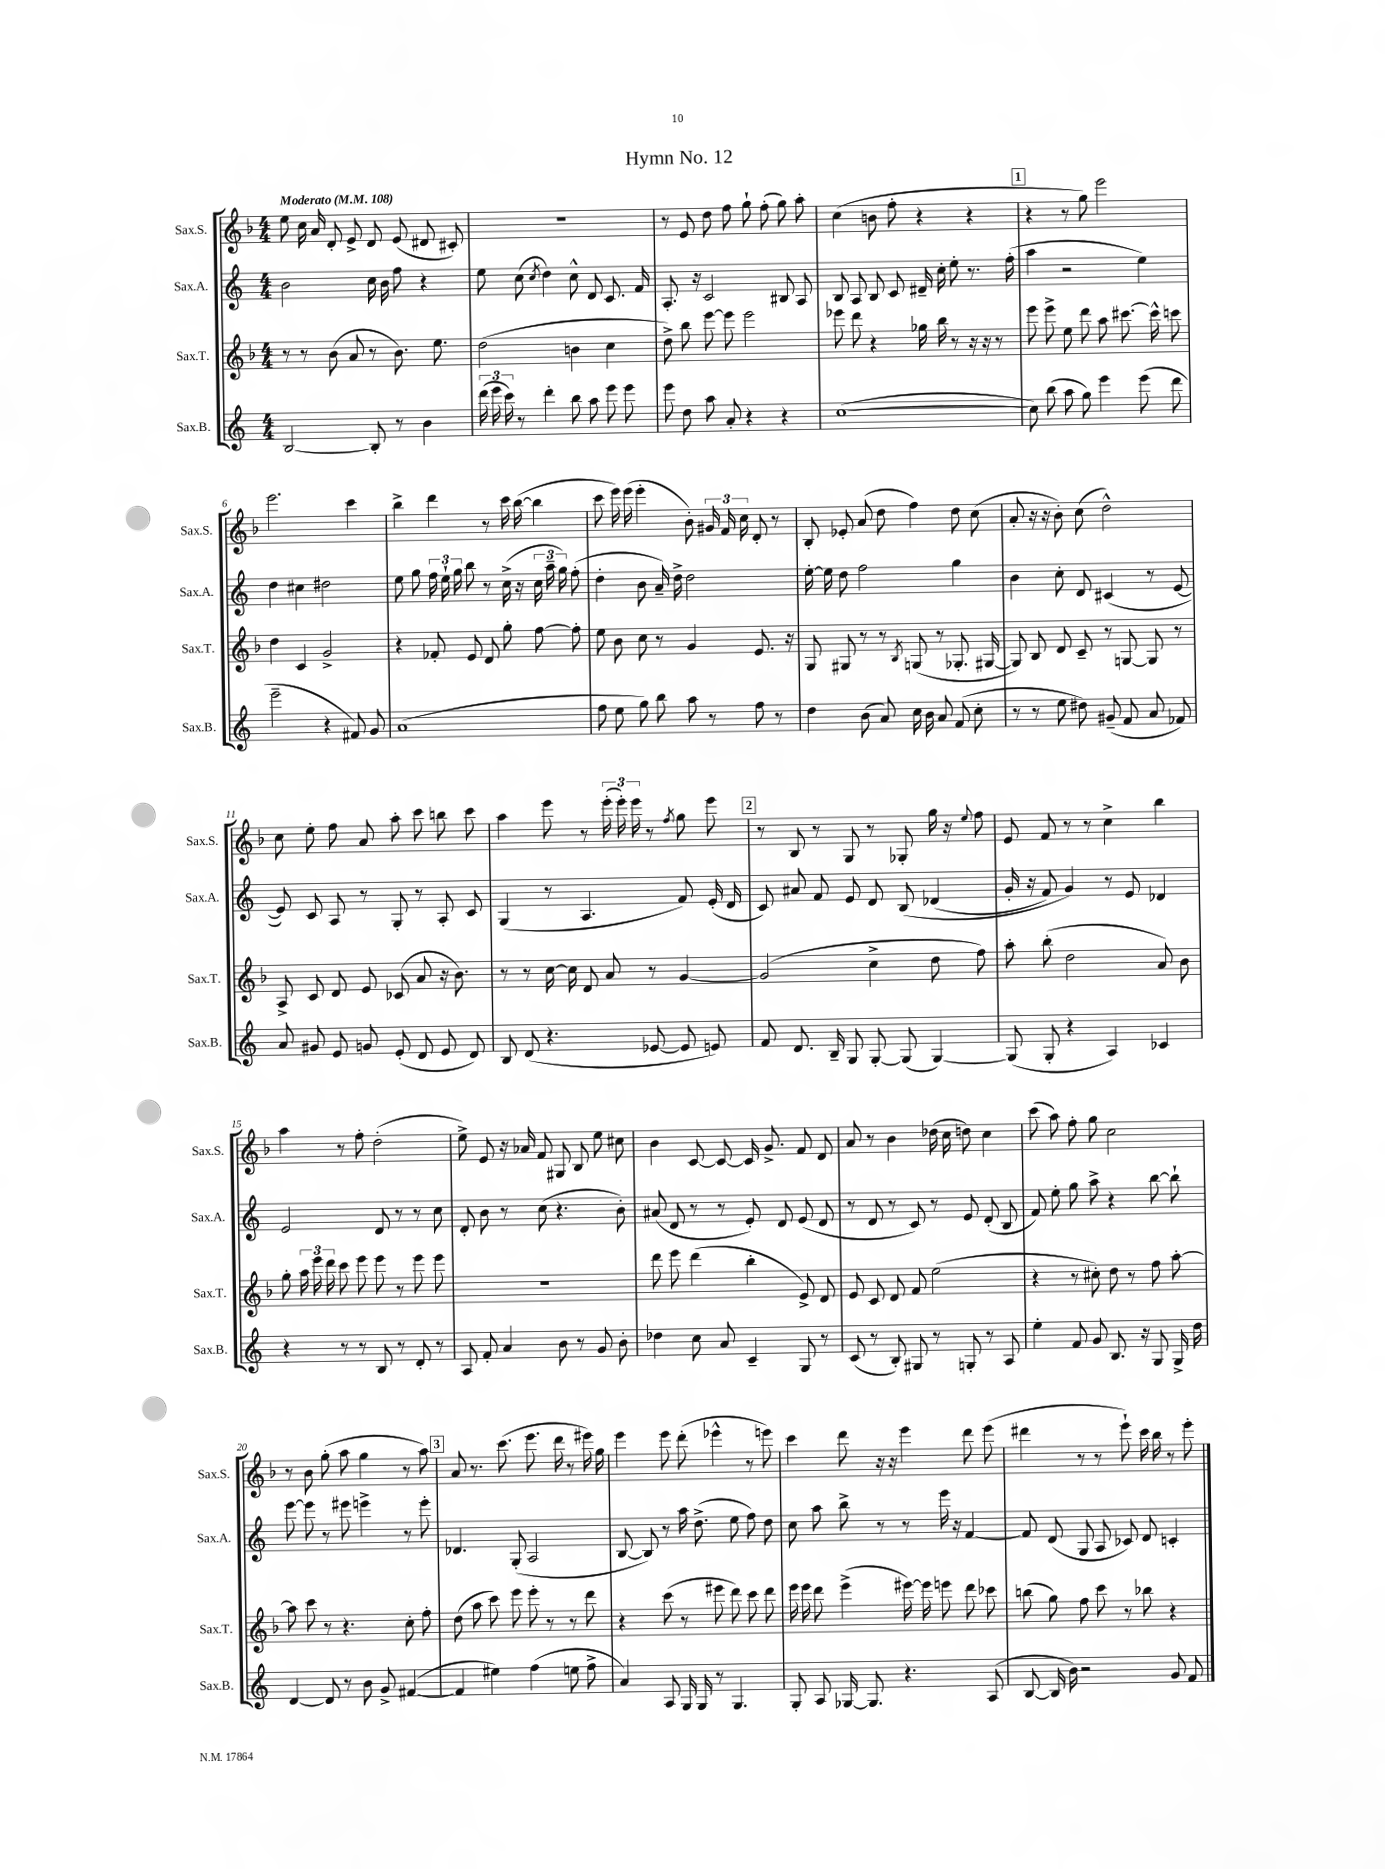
\header { title = "Hymn No. 12" }
<<
\new StaffGroup <<
\new Staff = "s0" \with { instrumentName = "Sax.S." shortInstrumentName = "Sax.S." } {
    \clef treble \key f \major \numericTimeSignature \time 4/4 \tempo "Moderato" 4 = 108
    \autoBeamOff e''8 c''16 a'16 d'8-. e'8-> d'8 e'8( dis'8 cis'8-.) |
    R1 |
    r8 e'8 d''8 f''8 g''8-! f''8-.( g''8) a''8-. |
    c''4( b'8 f''8-. r4 r4 |
    \mark \markup { \box "1" } r4 r8 g''8) e'''2 |
    e'''2. c'''4 |
    bes''4-> d'''4 r8 c'''16 bes''16~( bes''4 |
    c'''8 e'''16) e'''16( e'''4-. bes'8-.) \tuplet 3/2 { gis'16 f'16 c''16 } d'8-. r8 |
    bes8-. ees'8-. a'8( d''8 f''4) d''8 c''8( |
    a'8-. r16 r16 bes'8-.) c''8( d''2-^) |
    c''8 e''8-. f''8 a'8 a''8-. c'''8 b''8 c'''8 |
    a''4 e'''8 r8 \tuplet 3/2 { e'''16-.( e'''16-.) e'''16 } r8 \acciaccatura { f''8 } g''8 e'''8 |
    \mark \markup { \box "2" } r8 bes8 r8 g8 r8 ges8-. g''16 r16 \appoggiatura { e''8 } f''8 |
    e'8 f'8 r8 r8 c''4-> bes''4 |
    a''4 r8 f''8-. d''2-.( |
    e''8->) e'8 r16 aes'16 f'8 gis8 bes8 e''8 cis''8 |
    bes'4 c'8~ c'8~ c'16 g'8.-> f'8 d'8 |
    a'8 r8 bes'4 des''16( c''16 d''8) c''4 |
    c'''8( a''8) f''8-. g''8 c''2 |
    r8 bes'8 g''8-.( a''8 g''4 r8 a''8) |
    \mark \markup { \box "3" } a'8 r8. c'''8.( e'''8. d'''16 r8 eis'''16) g''16 |
    e'''4 e'''8 d'''8-.( ees'''4-^ r8 e'''8) |
    c'''4 d'''8 r16 r16 e'''4 d'''8 e'''8( |
    dis'''4 r8 r8 e'''8-!) c'''16 bes''16 r8 e'''8-. \bar "|." |
}
\new Staff = "s1" \with { instrumentName = "Sax.A." shortInstrumentName = "Sax.A." } {
    \clef treble \key c \major \numericTimeSignature \time 4/4
    \autoBeamOff b'2 c''16 b'16 f''8 r4 |
    e''8 c''8( \acciaccatura { c''8 } d''4) c''8-^ d'8 c'8. f'16 |
    a8.-. r16 c'2 bis8 a8 |
    b8 a8 b8 c'8 dis'16-- c''16-. e''8-. r8. f''16-.( |
    \mark \markup { \box "1" } a''4 r2 e''4) |
    d''4 cis''4 dis''2 |
    e''8 g''8 \tuplet 3/2 { f''16 e''16-! g''16 } b''8 r8 c''16->( r16 \tuplet 3/2 { c''16 a''16-- g''16) } f''8-.( |
    d''4-. b'8 a'16--) d''16-> d''2 |
    e''16~-. e''16 d''8 f''2 g''4 |
    b'4 c''8-. d'8 cis'4( r8 e'8~ |
    e'8) c'8 a8 r8 g8-. r8 a8-. c'8 |
    g4( r8 a4. f'8) e'16-.( d'16 |
    \mark \markup { \box "2" } c'8) ais'8 f'8 e'8 d'8 b8\( des'4( |
    g'16-. r16 f'8) g'4\) r8 e'8 des'4 |
    e'2 d'8 r8 r8 c''8 |
    d'8-. b'8 r8 c''8( r4. b'8-.) |
    ais'8( d'8 r8 r8 e'8-.) d'8 e'8( d'8 |
    r8 d'8 r8 c'8) r8 e'8 d'8-.( b8 |
    f'8) e''8-. g''8 a''8-> r4 b''8~ b''8-! |
    e'''8~ e'''8 r8 eis'''8 e'''4-> r8 e'''8-. |
    \mark \markup { \box "3" } des'4. g8-.( a2 |
    b8~ b8) r8 a''16 d''8.->( e''8 f''8) d''8 |
    c''8 a''8 b''8-> r8 r8 e'''16 r16 f'4~ |
    f'8 d'8( g8 a8 ces'8) d'8 c'4-. \bar "|." |
}
\new Staff = "s2" \with { instrumentName = "Sax.T." shortInstrumentName = "Sax.T." } {
    \clef treble \key f \major \numericTimeSignature \time 4/4
    \autoBeamOff r8 r8 bes'8( a'8 r8 bes'8.) e''8. |
    d''2( b'4 c''4 |
    d''8->) bes''8 e'''8~ e'''8 e'''2 |
    ees'''8 d'''8 r4 ges''16 bes''16 r8 r16 r16 r8 |
    \mark \markup { \box "1" } e'''8 e'''8-> e''8 d'''8 a''8 cis'''8.~ cis'''16-^ c'''8 |
    d''4 c'4 g'2-> |
    r4 fes'8-. e'8 d'8 g''8-. f''8~ f''8-. |
    e''8 bes'8 c''8 r8 g'4 e'8. r16 |
    g8 gis8 r8 r8 \acciaccatura { bes8 } g8( r8 ges8.-. gis16~ |
    gis8) bes8 d'8 c'8-- r8 g8~ g8 r8 |
    a8-> c'8 d'8 e'8 ces'8( a'8 r16 bes'8.) |
    r8 r8 c''16~ c''16 d'8 a'8 r8 g'4~ |
    \mark \markup { \box "2" } g'2( c''4-> d''8 f''8) |
    a''8-. bes''8-.( d''2 a'8) bes'8 |
    g''8-. \tuplet 3/2 { a''16 e'''16 d'''16 } c'''8 e'''8 e'''8 r8 e'''8 e'''8 |
    R1 |
    d'''8 e'''8 d'''4( bes''4-. e'8->) d'8 |
    e'8 c'8 d'8 f'8 e''2( |
    r4 r8 cis''8-.) d''8 r8 f''8 a''8~-. |
    a''8 c'''8 r8 r4. c''8-. f''8-. |
    \mark \markup { \box "3" } d''8( a''8 c'''8) e'''8 e'''8-. r8 r8 d'''8 |
    r4 c'''8( r8 eis'''8 d'''8) c'''8 d'''8 |
    e'''16 e'''16 d'''8 e'''4->( eis'''16~) eis'''16 e'''8 d'''8 ces'''8 |
    b''8( g''8) f''8 c'''8 r8 bes''8 r4 \bar "|." |
}
\new Staff = "s3" \with { instrumentName = "Sax.B." shortInstrumentName = "Sax.B." } {
    \clef treble \key c \major \numericTimeSignature \time 4/4
    \autoBeamOff b2~ b8-. r8 b'4 |
    \tuplet 3/2 { d'''16( e'''16 c'''16) } r8 d'''4-. b''8 a''8 e'''8 e'''8 |
    e'''8 d''8 a''8 a'8-. r4 r4 |
    c''1~( |
    \mark \markup { \box "1" } c''8) b''8( a''8 g''8) e'''4 e'''8( d'''8 |
    e'''2-- r4 fis'8) g'8 |
    a'1( |
    f''8 e''8 g''8) b''8 a''8 r8 f''8 r8 |
    d''4 b'8( a'8) c''16 b'16 a'8 f'8( c''8-. |
    r8 r8 e''8 dis''8) gis'8--( f'8 a'8 fes'8) |
    a'8 gis'8 e'8 g'8 e'8-.( d'8 e'8 d'8) |
    b8 d'8( r4. ees'8~ ees'8 e'8) |
    \mark \markup { \box "2" } f'8 d'8. b16-- g8 g8~-. g8( g4~) |
    g8( g8-. r4 a4) ces'4 |
    r4 r8 r8 b8 r8 d'8-. r8 |
    a8 f'8-. a'4 b'8 r8 g'8 b'8-. |
    des''4 c''8 a'8 c'4-- g8 r8 |
    c'8( r8 b8-.) gis8 r8 g8-. r8 a8 |
    e''4-. f'8 g'8 b8. r16 g8 g16-> d''16 |
    d'4~ d'8 r8 b'8 g'8-> fis'4~( |
    \mark \markup { \box "3" } fis'4 eis''4) f''4( e''8 f''8-> |
    a'4) a8 g16 g16 r8 g4. |
    g8-. a8 ges16~ ges8. r4. a8( |
    b8~ b16 b'16) r2 g'8 f'8 \bar "|." |
}
>>
>>
